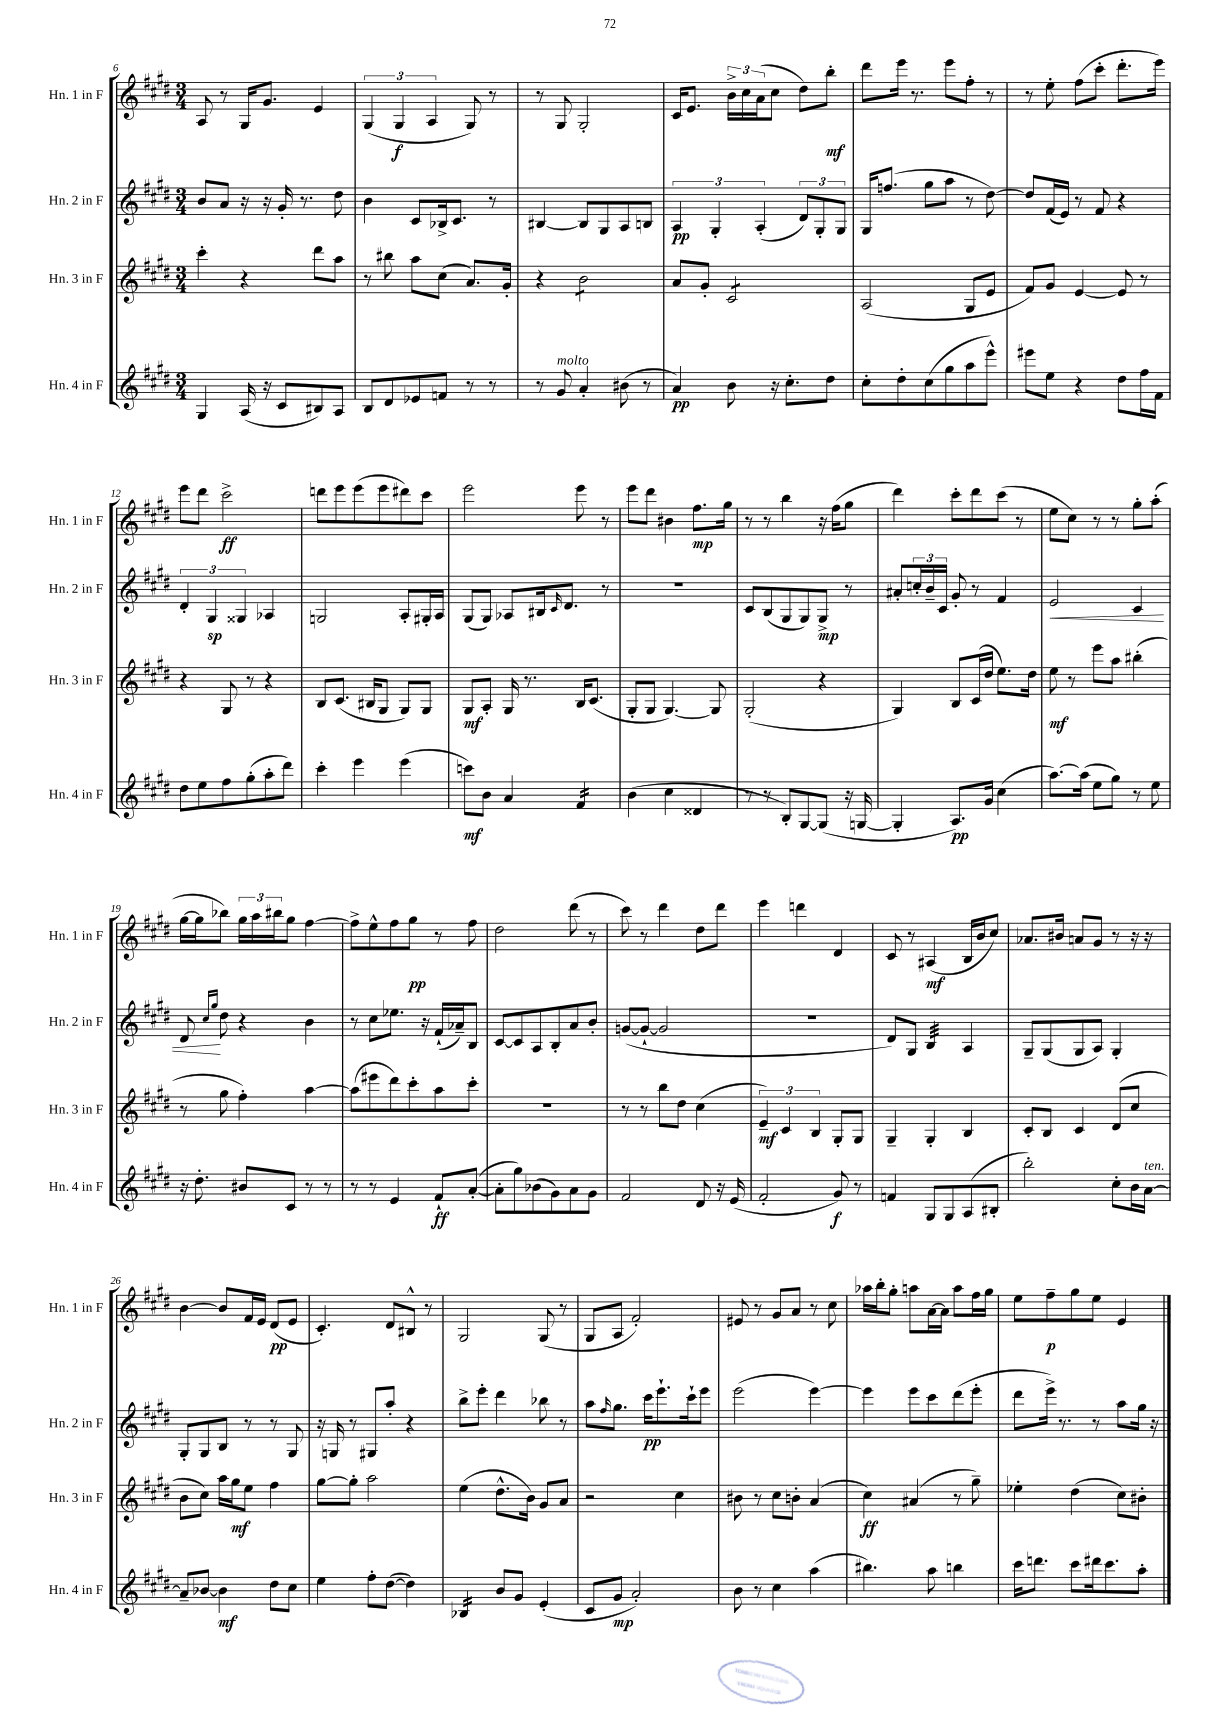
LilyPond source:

<<
\new StaffGroup <<
\new Staff = "s0" \with { instrumentName = "Hn. 1 in F" shortInstrumentName = "Hn. 1 in F" } {
    \clef treble \key e \major \numericTimeSignature \time 3/4
    a8 r8 gis16 gis'8. e'4 |
    \tuplet 3/2 { gis4( gis4\f a4 } gis8) r8 |
    r8 gis8 gis2-. |
    cis'16 e'8. \tuplet 3/2 { b'16-> cis''16 a'16( } cis''8 dis''8) b''8-.\mf |
    dis'''8 e'''16 r8. e'''8 fis''8-. r8 |
    r8 e''8-. fis''8( cis'''8-. dis'''8.-. e'''16) |
    e'''8 dis'''8 cis'''2->\ff |
    d'''8 e'''8 e'''8( e'''8 dis'''8) cis'''8 |
    e'''2 e'''8 r8 |
    e'''8 dis'''8 bis'4 fis''8.\mp gis''16 |
    r8 r8 b''4 r16 fis''16( gis''8 |
    dis'''4) cis'''8-. dis'''8 cis'''8( r8 |
    e''8 cis''8) r8 r8 gis''8-. a''8-.( |
    gis''16~ gis''16 bes''8) \tuplet 3/2 { gis''16 a''16 bis''16 } gis''8 fis''4~ |
    fis''8-> e''8-^ fis''8 gis''8\pp r8 fis''8 |
    dis''2 dis'''8( r8 |
    cis'''8) r8 dis'''4 dis''8 dis'''8 |
    e'''4 d'''4 dis'4 |
    cis'8 r8 ais4\mf( b16 b'16 cis''8) |
    aes'8. bis'16 a'8 gis'8 r8 r16 r16 |
    b'4~ b'8 fis'16 e'16 dis'8\pp( e'8 |
    cis'4.-.) dis'8 bis8-^ r8 |
    gis2 gis8( r8 |
    gis8 a8 fis'2-.) |
    eis'8 r8 gis'8 a'8 r8 cis''8 |
    aes''16 b''16-. gis''8-. a''8 a'16~ a'16 a''8 fis''16 gis''16 |
    e''8 fis''8--\p gis''8 e''8 e'4 \bar "|." |
}
\new Staff = "s1" \with { instrumentName = "Hn. 2 in F" shortInstrumentName = "Hn. 2 in F" } {
    \clef treble \key e \major \numericTimeSignature \time 3/4
    b'8 a'8 r16 r16 gis'16-. r8. dis''8 |
    b'4 cis'8 bes16-> cis'8. r8 |
    bis4~ bis8 gis8 a8 b8 |
    \tuplet 3/2 { a4\pp gis4-. a4-.( } \tuplet 3/2 { dis'8) gis8-. gis8 } |
    gis16 f''8.( gis''8 a''8 r8 dis''8~) |
    dis''8 fis'16( e'16) r8 fis'8 r4 |
    \tuplet 3/2 { dis'4-. gis4\sp gisis4 } aes4 |
    g2 a8-. gis16-. a16 |
    gis8( gis8) aes8 bis16 \grace { cis'16 } dis'8. r8 |
    R2. |
    cis'8 b8( gis8 gis8) gis8->\mp r8 |
    ais'8-. \tuplet 3/2 { c''16-. b'16-- cis'16 } gis'8-. r8 fis'4 |
    e'2\< cis'4 |
    dis'8\! \grace { cis''16 gis''16 } dis''8 r4 b'4 |
    r8 cis''8 ees''8. r16 fis'16-!( aes'16--) b8 |
    cis'8~ cis'8 a8 b8-. a'8 b'8-. |
    g'8~( g'8~-! g'2 |
    R2. |
    dis'8) gis8 b4:32 a4 |
    gis8-- gis8( gis8 a8) gis4-. |
    gis8-. gis8 b8 r8 r8 gis8 |
    r16 g16 r8 gis8 a''8-. r4 |
    b''8-> e'''8-. dis'''4 bes''8 r8 |
    a''8 \grace { fis''16 } gis''8. cis'''16\pp e'''8.-! cis'''16-! e'''8 |
    e'''2( e'''4~) |
    e'''4 e'''8 cis'''8 dis'''8( e'''8-. |
    dis'''8 e'''16->) r8. r8 a''8 gis''16 r16 \bar "|." |
}
\new Staff = "s2" \with { instrumentName = "Hn. 3 in F" shortInstrumentName = "Hn. 3 in F" } {
    \clef treble \key e \major \numericTimeSignature \time 3/4
    cis'''4-. r4 dis'''8 a''8 |
    r8 bis''8 a''8 cis''8( a'8.) gis'16-. |
    r4 b'2:8 |
    a'8 gis'8-. cis'2:8 |
    a2( gis8 e'8 |
    fis'8) gis'8 e'4~ e'8 r8 |
    r4 gis8 r8 r4 |
    b8 cis'8.( bis16 gis8 gis8) gis8 |
    gis8\mf a8-. gis16 r8. b16 cis'8.( |
    gis8-. gis8 gis4.~) gis8 |
    gis2-.( r4 |
    gis4) b8 cis'16( dis''16 e''8.) dis''16 |
    e''8\mf r8 e'''8 a''8 bis''4-.( |
    r8 gis''8 fis''4-.) a''4~ |
    a''8( eis'''8 dis'''8) cis'''8-. a''8 cis'''8-. |
    R2. |
    r8 r8 b''8 dis''8 cis''4( |
    \tuplet 3/2 { e'4--\mf) cis'4 b4 } gis8-. gis8 |
    gis4-- gis4-. b4 |
    cis'8-. b8 cis'4 dis'8( cis''8 |
    b'8 cis''8) a''16 gis''16\mf e''8 fis''4 |
    gis''8~ gis''8-. a''2 |
    e''4( dis''8.-^ b'16) gis'8 a'8 |
    r2 cis''4 |
    bis'8 r8 cis''8 b'8-. a'4( |
    cis''4\ff) ais'4( r8 gis''8--) |
    ees''4-. dis''4( cis''8) bis'8-. \bar "|." |
}
\new Staff = "s3" \with { instrumentName = "Hn. 4 in F" shortInstrumentName = "Hn. 4 in F" } {
    \clef treble \key e \major \numericTimeSignature \time 3/4
    gis4 a16( r16 cis'8 bis8) a8 |
    b8 dis'8 ees'8 f'8 r8 r8 |
    r8 gis'8^\markup { \italic "molto" } a'4-. bis'8( r8 |
    a'4\pp) b'8 r16 cis''8.-. dis''8 |
    cis''8-. dis''8-. cis''8( gis''8 a''8 e'''8-^) |
    eis'''8 e''8 r4 dis''8 fis''16 fis'16 |
    dis''8 e''8 fis''8 gis''8-.( a''8-. dis'''8) |
    cis'''4-. e'''4 e'''4( |
    c'''8\mf) b'8 a'4 fis'4:16 |
    b'4( cis''4 disis'4 |
    r8 r8 b8-.) gis8~ gis8( r16 g16~ |
    g4-. a8.\pp) gis'16 cis''4( |
    a''8.~) a''16( e''8 gis''8) r8 e''8 |
    r16 dis''8.-. bis'8 cis'8 r8 r8 |
    r8 r8 e'4 fis'8-!\ff a'8~-.( |
    a'8-. gis''8) bes'8( gis'8) a'8 gis'8 |
    fis'2 dis'8 r16 e'16( |
    fis'2-. gis'8\f) r8 |
    f'4 gis8 gis8 a8( bis8-. |
    b''2-.) cis''8-. b'16 a'16~^\markup { \italic "ten." } |
    a'8-- bes'8~ bes'4\mf dis''8 cis''8 |
    e''4 fis''8-. dis''8~( dis''4) |
    bes4:16 b'8 gis'8 e'4-.( |
    cis'8 gis'8\mp a'2-.) |
    b'8 r8 cis''4 a''4( |
    bis''4.) a''8 b''4 |
    cis'''16 d'''8. cis'''8 dis'''16 cis'''8. a''8-. \bar "|." |
}
>>
>>
\layout { \context { \Score currentBarNumber = #6 } }
